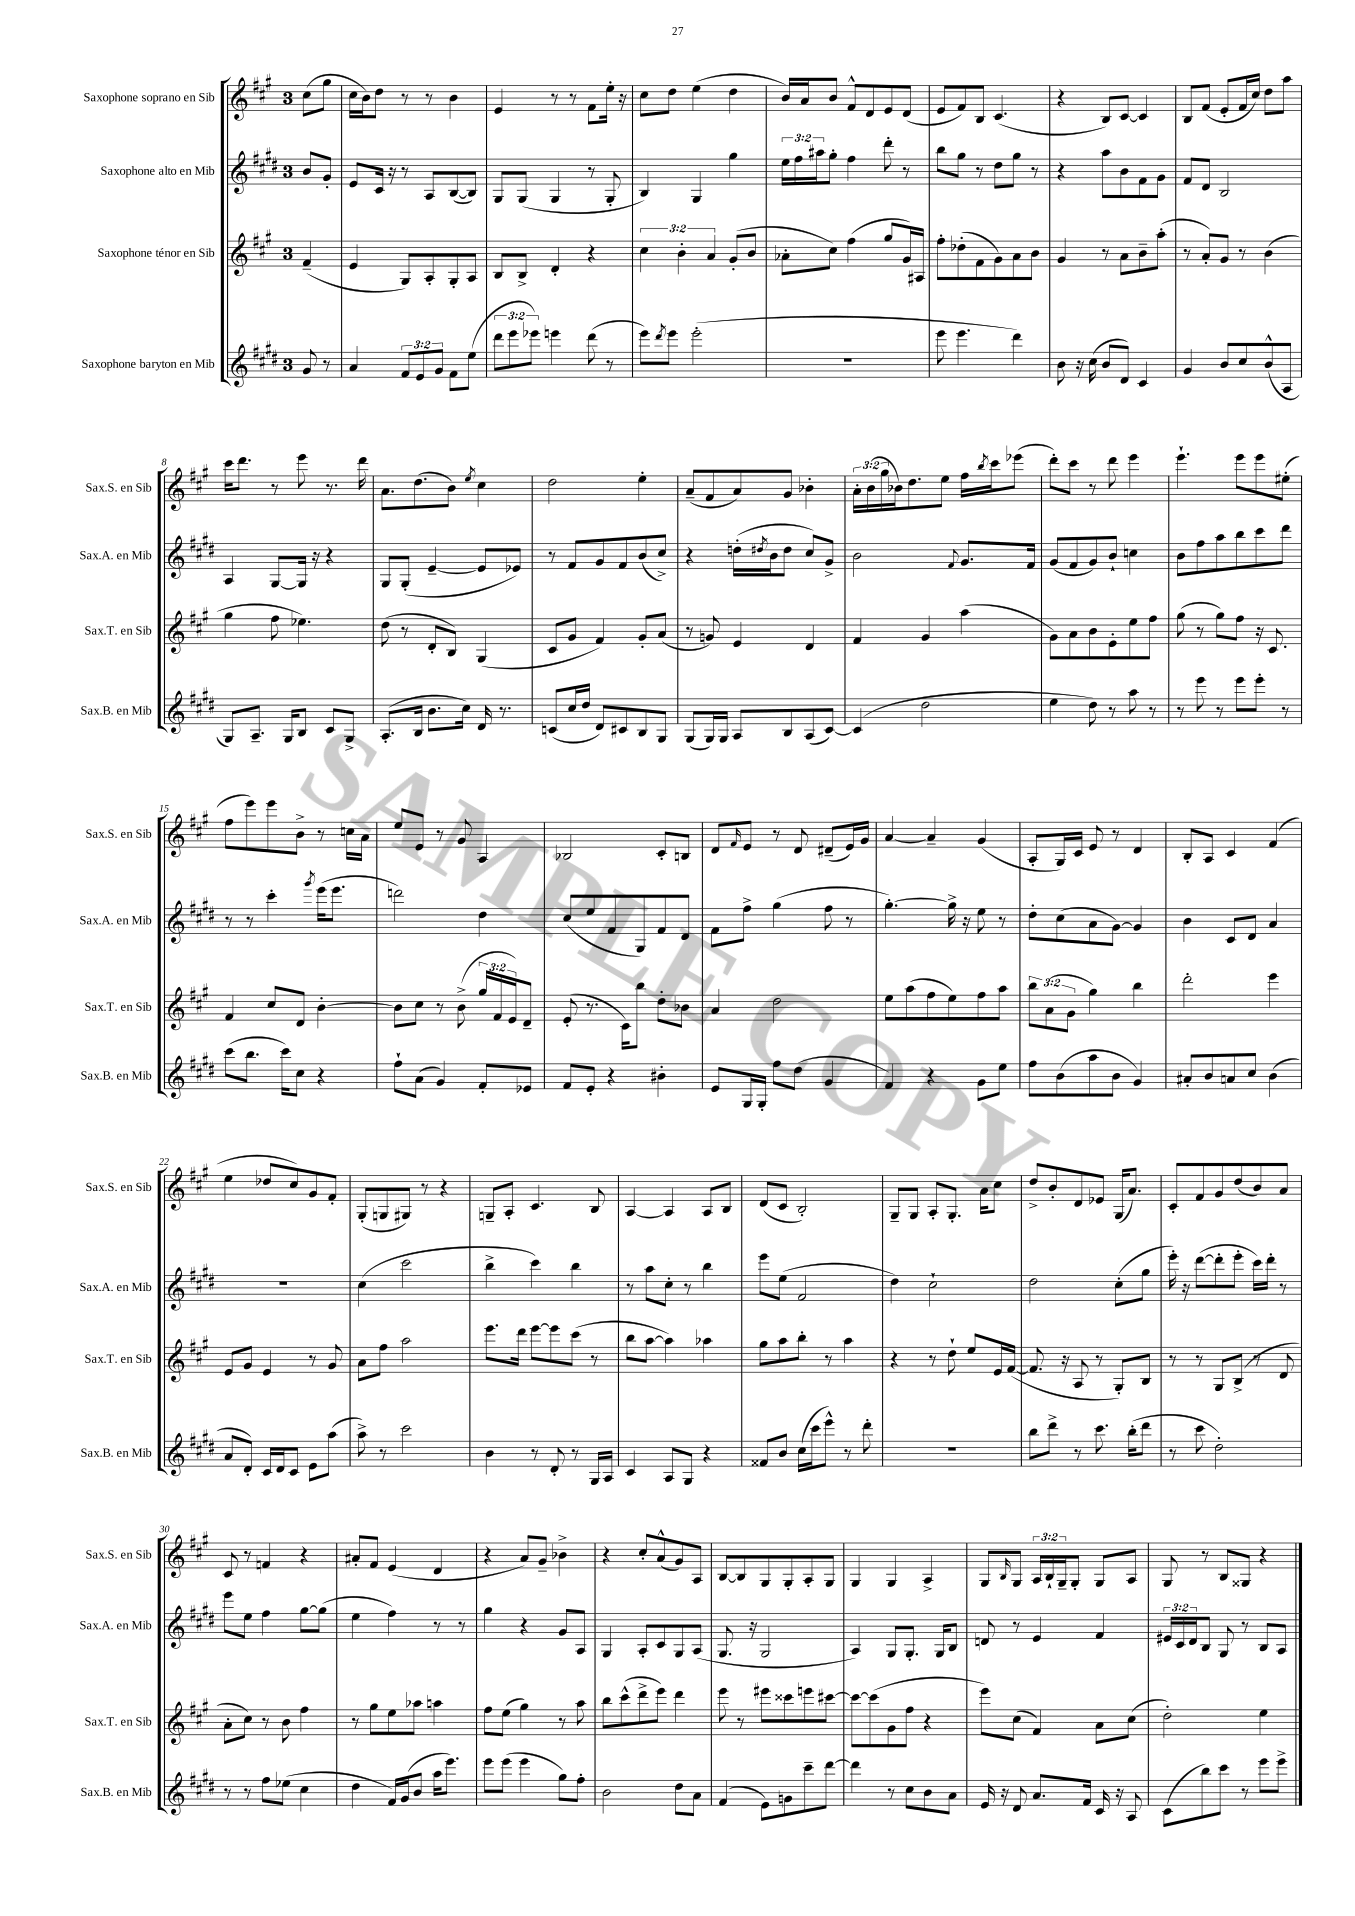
<<
\new StaffGroup <<
\new Staff = "s0" \with { instrumentName = "Saxophone soprano en Sib" shortInstrumentName = "Sax.S. en Sib" } {
    \clef treble \key a \major \once \override Staff.TimeSignature.style = #'single-digit \time 3/4 \override Staff.TupletNumber.text = #tuplet-number::calc-fraction-text \partial 4
    cis''8( gis''8 |
    cis''16 b'16) d''8 r8 r8 b'4 |
    e'4 r8 r8 fis'8 e''16-. r16 |
    cis''8 d''8 e''4( d''4 |
    b'16) a'16 b'8 fis'8-^ d'8 e'8 d'8( |
    e'8 fis'8) b8 cis'4.( |
    r4 b8) cis'8~ cis'4 |
    b8 fis'8( e'8-. fis'16 cis''16) d''8 a''8 |
    cis'''16 d'''8. r8 e'''8 r8. d'''16 |
    a'8. d''8.( b'8) \acciaccatura { e''8 } cis''4 |
    d''2 e''4-. |
    a'8--( fis'8 a'8) gis'8 bes'4-. |
    \tuplet 3/2 { a'16-. b'16( gis''16 } bes'16) d''8. e''8 fis''16 \acciaccatura { b''8 } cis'''16 ees'''8( |
    d'''8-.) cis'''8 r8 d'''8 e'''4 |
    e'''4.-! e'''8 e'''8 eis''8-.( |
    fis''8 e'''8) e'''8 b'8-> r8 c''16 a'16 |
    e''8 e'8 r8 gis'8 a4 |
    bes2 cis'8-. b8 |
    d'8 \grace { fis'16 } e'8 r8 d'8 dis'8--( e'16) gis'16 |
    a'4~ a'4-- gis'4( |
    a8-. gis16) cis'16 e'8 r8 d'4 |
    b8-. a8 cis'4 fis'4( |
    e''4 des''8 cis''8) gis'8 fis'8-. |
    gis8-.( g8 gis8) r8 r4 |
    g8-- a8-. cis'4. b8 |
    a4~ a4 a8 b8 |
    d'8( cis'8 b2-.) |
    gis8-- gis8 a8-. gis8.-. a'16 cis''8 |
    d''8-> b'8-. d'8 ees'8 gis16( a'8.) |
    cis'8-. fis'8 gis'8 d''8( b'8) a'8 |
    cis'8 r8 f'4 r4 |
    ais'8-. fis'8 e'4( d'4 |
    r4 a'8) gis'8-- bes'4-> |
    r4 cis''8-. a'8-^( gis'8) a8 |
    b8~ b8 gis8 gis8-. a8-. gis8 |
    gis4 gis4 a4-> |
    gis8 \grace { b16 } gis8 \tuplet 3/2 { a16 b16-! gis16-- } gis8-. gis8 a8 |
    gis8 r8 b8 gisis8 r4 \bar "|." |
}
\new Staff = "s1" \with { instrumentName = "Saxophone alto en Mib" shortInstrumentName = "Sax.A. en Mib" } {
    \clef treble \key e \major \once \override Staff.TimeSignature.style = #'single-digit \time 3/4 \override Staff.TupletNumber.text = #tuplet-number::calc-fraction-text \partial 4
    b'8 gis'8-. |
    e'8 cis'16 r16 r8 a8 b8~( b8) |
    gis8 gis8( gis4 r8 gis8-. |
    b4) gis4 gis''4 |
    \tuplet 3/2 { e''16 fis''16 ais''16 } gis''8-. fis''4 dis'''8-. r8 |
    b''8 gis''8 r8 dis''8 gis''8 r8 |
    r4 a''8 b'8 fis'8 gis'8 |
    fis'8 dis'8 b2 |
    a4 gis8~ gis16 r16 r4 |
    gis8 gis8-.( e'4~-- e'8 ees'8) |
    r8 fis'8 gis'8 fis'8 b'8( cis''8->) |
    r4 d''16-.( \acciaccatura { dis''8 } b'16 dis''8 cis''8) gis'8-> |
    b'2 \appoggiatura { fis'8 } gis'8. fis'16 |
    gis'8( fis'8 gis'8) b'8-! c''4 |
    b'8 fis''8 a''8 b''8 cis'''8 dis'''8 |
    r8 r8 cis'''4-. \acciaccatura { gis'''8 } e'''16( e'''8. |
    d'''2) dis''4 |
    cis''8( e''8 fis'8 gis8) fis'8 dis'8 |
    fis'8 fis''8-> gis''4( fis''8 r8 |
    gis''4.~-.) gis''16-> r16 e''8 r8 |
    dis''8-. cis''8( a'8 gis'8~) gis'4 |
    b'4 cis'8 dis'8 a'4 |
    r2. |
    cis''4( cis'''2 |
    b''4-> cis'''4) b''4 |
    r8 a''8 cis''8-. r8 b''4 |
    e'''8 e''8( fis'2 |
    dis''4) cis''2-! |
    dis''2 cis''8-.( gis''8 |
    e'''16-.) r16 dis'''8~( dis'''8-. e'''8-. cis'''16) dis'''16-. r8 |
    e'''8 e''8 fis''4 gis''8~ gis''8( |
    e''4 fis''4) r8 r8 |
    gis''4 r4 gis'8 a8 |
    gis4 a8-. cis'8 gis8 a8( |
    gis8. r16 gis2 |
    a4) gis8 gis8.-. gis16 b8 |
    d'8 r8 e'4 fis'4 |
    \tuplet 3/2 { eis'16 cis'16 dis'16 } b8 gis8 r8 b8 a8 \bar "|." |
}
\new Staff = "s2" \with { instrumentName = "Saxophone ténor en Sib" shortInstrumentName = "Sax.T. en Sib" } {
    \clef treble \key a \major \once \override Staff.TimeSignature.style = #'single-digit \time 3/4 \override Staff.TupletNumber.text = #tuplet-number::calc-fraction-text \partial 4
    fis'4--( |
    e'4 gis8) a8-. gis8-. a8 |
    b8 b8-> d'4-. r4 |
    \tuplet 3/2 { cis''4 b'4-. a'4 } gis'8-.( b'8 |
    aes'8-. cis''8) fis''4( gis''8 gis'16) ais16 |
    fis''8-. des''8-.( fis'8 gis'8) a'8 b'8 |
    gis'4 r8 a'8 b'8-- a''8-.( |
    r8 a'8-.) gis'8 r8 b'4( |
    gis''4 fis''8 ees''4.) |
    d''8( r8 d'8-. b8) gis4( |
    cis'8 gis'8 fis'4) gis'8-. a'8( |
    r8 g'8) e'4 d'4 |
    fis'4 gis'4 a''4( |
    gis'8) a'8 b'8 e'8-. e''8 fis''8 |
    gis''8( r8 gis''8) fis''8 r16 cis'8. |
    fis'4 cis''8 d'8 b'4~-. |
    b'8 cis''8 r8 b'8->( \tuplet 3/2 { gis''16 fis'16 e'16) } d'8-- |
    e'8-.( r8. cis'16) b''8 d''8-. bes'8 |
    a'4 d''2 |
    e''8 a''8( fis''8 e''8) fis''8 a''8 |
    \tuplet 3/2 { b''8 a'8( gis'8 } gis''4) b''4 |
    d'''2-. e'''4 |
    e'8 gis'8 e'4 r8 gis'8 |
    a'8 fis''8 a''2 |
    e'''8. d'''16 e'''8~ e'''8 cis'''8( r8 |
    b''8 a''8~ a''4) aes''4 |
    gis''8 a''8 b''8-. r8 a''4 |
    r4 r8 d''8-! e''8 e'16 fis'16~( |
    fis'8. r16 a8 r8 gis8-.) b8 |
    r8 r8 gis8 b8->( r8 d'8 |
    a'8-. cis''8) r8 b'8 fis''4 |
    r8 gis''8 e''8 aes''8 a''4 |
    fis''8 e''8( gis''4) r8 a''8 |
    b''8 cis'''8-^( d'''8-> e'''8) d'''4 |
    e'''8 r8 eis'''8 cisis'''8 e'''8 cis'''8~ |
    cis'''8~ cis'''8( gis'8 fis''8 r4 |
    e'''8) cis''8( fis'4) a'8 cis''8( |
    d''2-.) e''4 \bar "|." |
}
\new Staff = "s3" \with { instrumentName = "Saxophone baryton en Mib" shortInstrumentName = "Sax.B. en Mib" } {
    \clef treble \key e \major \once \override Staff.TimeSignature.style = #'single-digit \time 3/4 \override Staff.TupletNumber.text = #tuplet-number::calc-fraction-text \partial 4
    gis'8 r8 |
    a'4 \tuplet 3/2 { fis'8 e'8 gis'8 } fis'8 e''8( |
    \tuplet 3/2 { dis'''8 e'''8 ees'''8) } e'''4 dis'''8( r8 |
    e'''8) \acciaccatura { dis'''8 } e'''8 e'''2-.( |
    R2. |
    e'''8 e'''4. dis'''4) |
    b'8 r16 cis''16( b'8 dis'8) cis'4 |
    gis'4 b'8 cis''8 b'8-^( a8 |
    gis8) a8.-- gis16 b8 cis'8 gis8-> |
    a8.-.( b16 b'8. cis''16) dis'16 r8. |
    c'8( cis''16 dis''16 dis'8) cis'8 b8 gis8 |
    gis8( gis16) gis16 a8 b8 a8( cis'8~) |
    cis'4( dis''2 |
    e''4 dis''8) r8 a''8 r8 |
    r8 e'''8 r8 e'''8 e'''8-. r8 |
    cis'''8( b''8. cis'''16) cis''8 r4 |
    fis''8-! a'8( gis'4) fis'8-. ees'8 |
    fis'8 e'8-. r4 bis'4-. |
    e'8 gis16 gis16-. fis''8 dis''8( gis'4 |
    fis'4) r4 gis'8 e''8 |
    fis''8 b'8( a''8 b'8 gis'4) |
    ais'8-. b'8 a'8 cis''8 b'4( |
    a'8 dis'8-.) cis'16 dis'16 cis'8 e'8 a''8( |
    a''8->) r8 cis'''2 |
    b'4 r8 dis'8-. r8 gis16 a16 |
    cis'4 a8 gis8 r4 |
    fisis'8 b'8 cis''16( cis'''16 e'''8-^) r8 dis'''8-. |
    R2. |
    b''8 dis'''8-> r8 cis'''8. b''16-.( dis'''8 |
    r8 cis'''8 dis''2-.) |
    r8 r8 fis''8 ees''8( cis''4 |
    dis''4 fis'16) gis'16( b'8 a''16 e'''8.) |
    e'''8 e'''8( e'''4 gis''8) fis''8-. |
    b'2 dis''8 a'8 |
    fis'4( e'8) g'8 cis'''8-- dis'''8~ |
    dis'''4 r8 cis''8 b'8 a'8 |
    e'16 r16 dis'8 a'8. fis'16 cis'16 r16 a8 |
    cis'8( b''8) cis'''8 r8 e'''8 e'''8-> \bar "|." |
}
>>
>>
